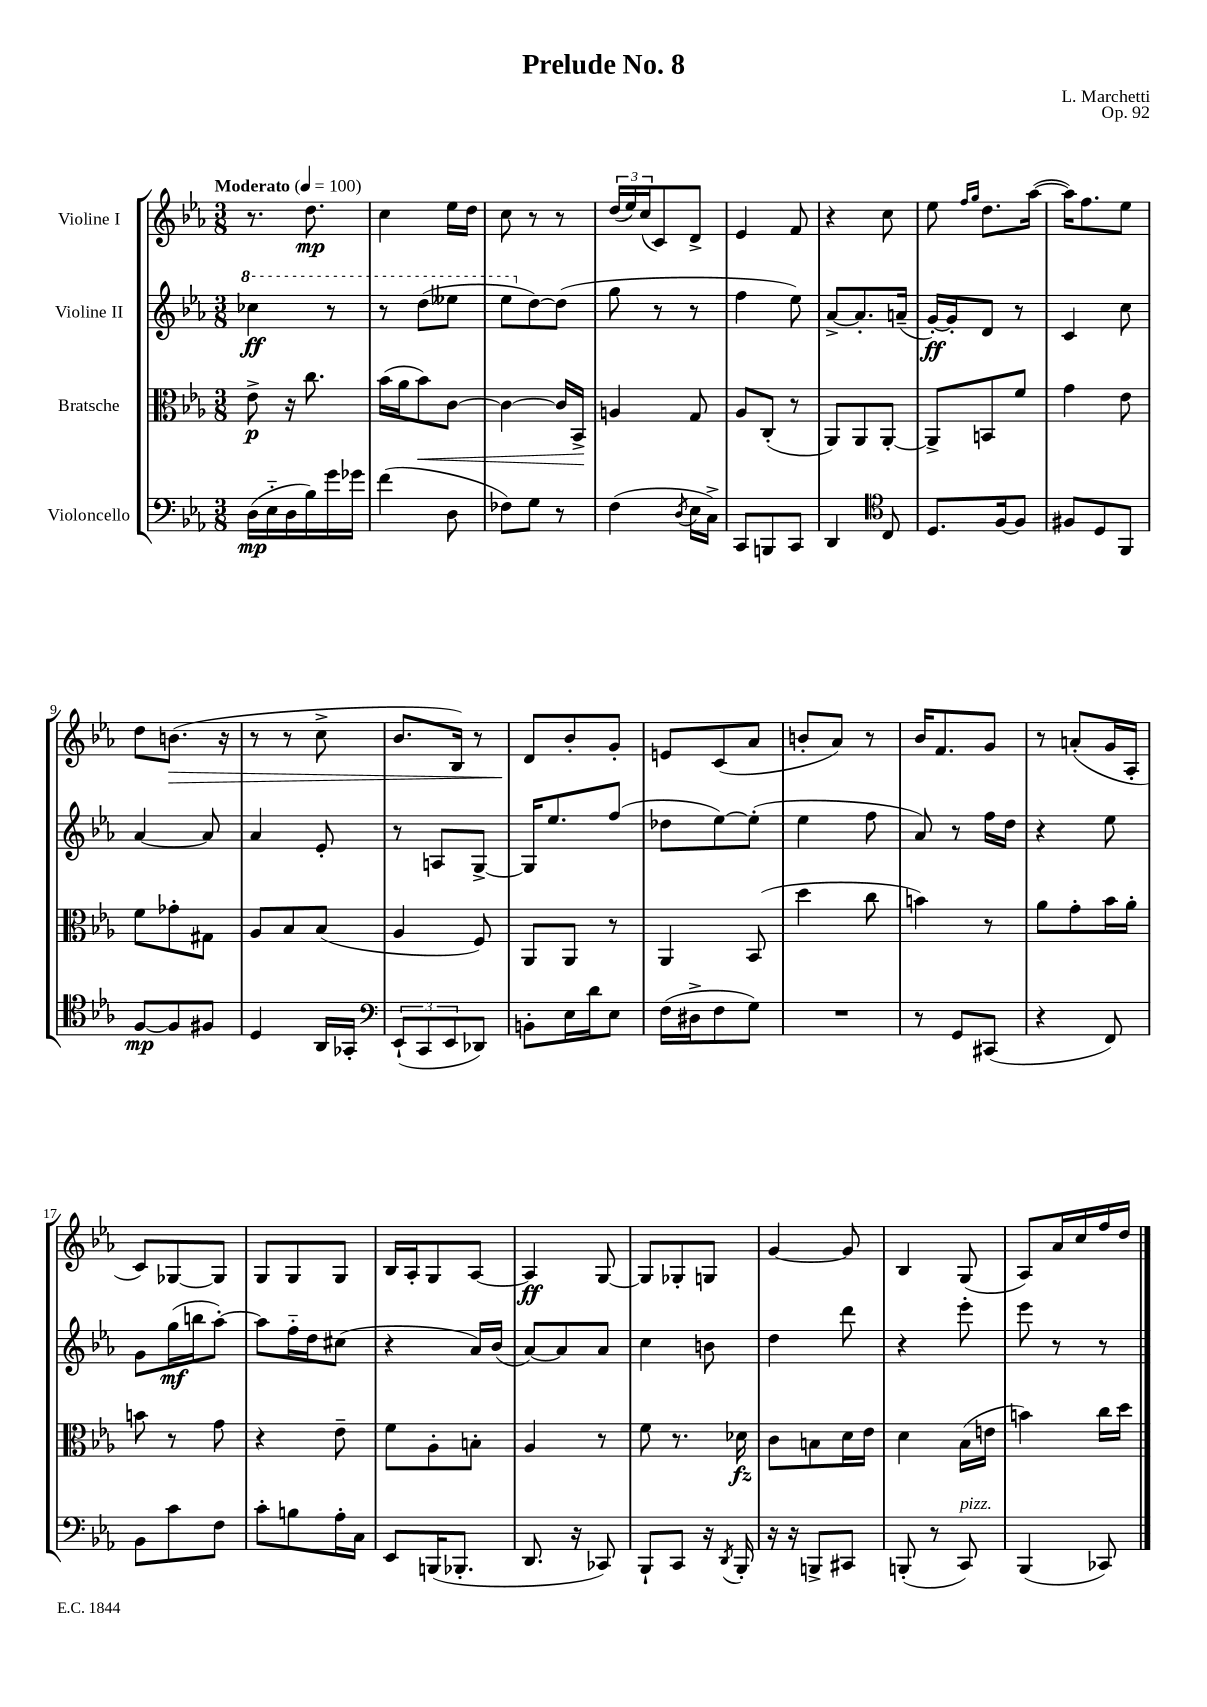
\header { title = "Prelude No. 8" composer = "L. Marchetti" opus = "Op. 92" }
<<
\new StaffGroup <<
\new Staff = "s0" \with { instrumentName = "Violine I" } {
    \clef treble \key ees \major \numericTimeSignature \time 3/8 \tempo "Moderato" 4 = 100
    r8. d''8.\mp |
    c''4 ees''16 d''16 |
    c''8 r8 r8 |
    \tuplet 3/2 { d''16( ees''16) c''16( } c'8) d'8-> |
    ees'4 f'8 |
    r4 c''8 |
    ees''8 \grace { f''16 g''16 } d''8. aes''16~( |
    aes''16) f''8. ees''8 |
    d''8 b'8.\>( r16 |
    r8 r8 c''8-> |
    bes'8. bes16) r8 |
    d'8\! bes'8-. g'8-. |
    e'8 c'8( aes'8 |
    b'8-. aes'8) r8 |
    bes'16 f'8. g'8 |
    r8 a'8-.( g'16 aes16-. |
    c'8) ges8~ ges8 |
    g8 g8 g8 |
    bes16 aes16-. g8 aes8~ |
    aes4\ff g8~ |
    g8 ges8-. g8 |
    g'4~ g'8 |
    bes4 g8( |
    aes8) aes'16 c''16 f''16 d''16 \bar "|." |
}
\new Staff = "s1" \with { instrumentName = "Violine II" } {
    \clef treble \key ees \major \numericTimeSignature \time 3/8
    \ottava #1 ces'''4\ff r8 |
    r8 d'''8( eeses'''8 |
    ees'''8 \ottava #0 d''8~) d''8( |
    g''8 r8 r8 |
    f''4 ees''8) |
    aes'8~-> aes'8.-. a'16--( |
    g'16~-.\ff) g'16-. d'8 r8 |
    c'4 c''8 |
    aes'4~ aes'8 |
    aes'4 ees'8-. |
    r8 a8 g8~-> |
    g16 ees''8. f''8( |
    des''8 ees''8~) ees''8-.( |
    ees''4 f''8 |
    aes'8) r8 f''16 d''16 |
    r4 ees''8 |
    g'8 g''16\mf( b''16 aes''8~-.) |
    aes''8 f''16-_ d''16 cis''8( |
    r4 aes'16) bes'16( |
    aes'8~) aes'8 aes'8 |
    c''4 b'8 |
    d''4 d'''8 |
    r4 ees'''8-. |
    ees'''8 r8 r8 \bar "|." |
}
\new Staff = "s2" \with { instrumentName = "Bratsche" } {
    \clef alto \key ees \major \numericTimeSignature \time 3/8
    ees'8->\p r16 c''8. |
    bes'16( aes'16 bes'8\<) c'8~ |
    c'4~ c'16 bes,16->\! |
    a4 g8 |
    aes8 c8-.( r8 |
    aes,8) aes,8 aes,8~-. |
    aes,8-> b,8 f'8 |
    g'4 ees'8 |
    f'8 ges'8-. gis8 |
    aes8 bes8 bes8( |
    aes4 f8) |
    aes,8 aes,8 r8 |
    aes,4 bes,8( |
    d''4 c''8 |
    b'4) r8 |
    aes'8 g'8-. bes'16 aes'16-. |
    b'8 r8 g'8 |
    r4 ees'8-- |
    f'8 aes8-. b8-. |
    aes4 r8 |
    f'8 r8. des'16\fz |
    c'8 b8 d'16 ees'16 |
    d'4 bes16( e'16 |
    b'4) c''16 d''16 \bar "|." |
}
\new Staff = "s3" \with { instrumentName = "Violoncello" } {
    \clef bass \key ees \major \numericTimeSignature \time 3/8
    d16\mp( ees16-_ d16 bes16) g'16 ges'16 |
    f'4( d8 |
    fes8) g8 r8 |
    f4( \acciaccatura { d8 } ees16 c16->) |
    c,8 b,,8 c,8 |
    d,4 \clef tenor c8 |
    d8. f16~ f8 |
    fis8 d8 f,8 |
    f8~\mp f8 fis8 |
    d4 aes,16 ges,16-. |
    \clef bass \tuplet 3/2 { ees,8-!( c,8 ees,8 } des,8) |
    b,8-. ees16 d'16 ees8 |
    f16( dis16-> f8 g8) |
    R4. |
    r8 g,8 cis,8( |
    r4 f,8) |
    bes,8 c'8 f8 |
    c'8-. b8 aes16-. c16 |
    ees,8 b,,16( bes,,8.-. |
    d,8. r16 ces,8) |
    bes,,8-! c,8 r16 \acciaccatura { d,8 } bes,,16-. |
    r16 r16 b,,8-> cis,8 |
    b,,8-.( r8 c,8^\markup { \italic "pizz." }) |
    bes,,4( ces,8) \bar "|." |
}
>>
>>
